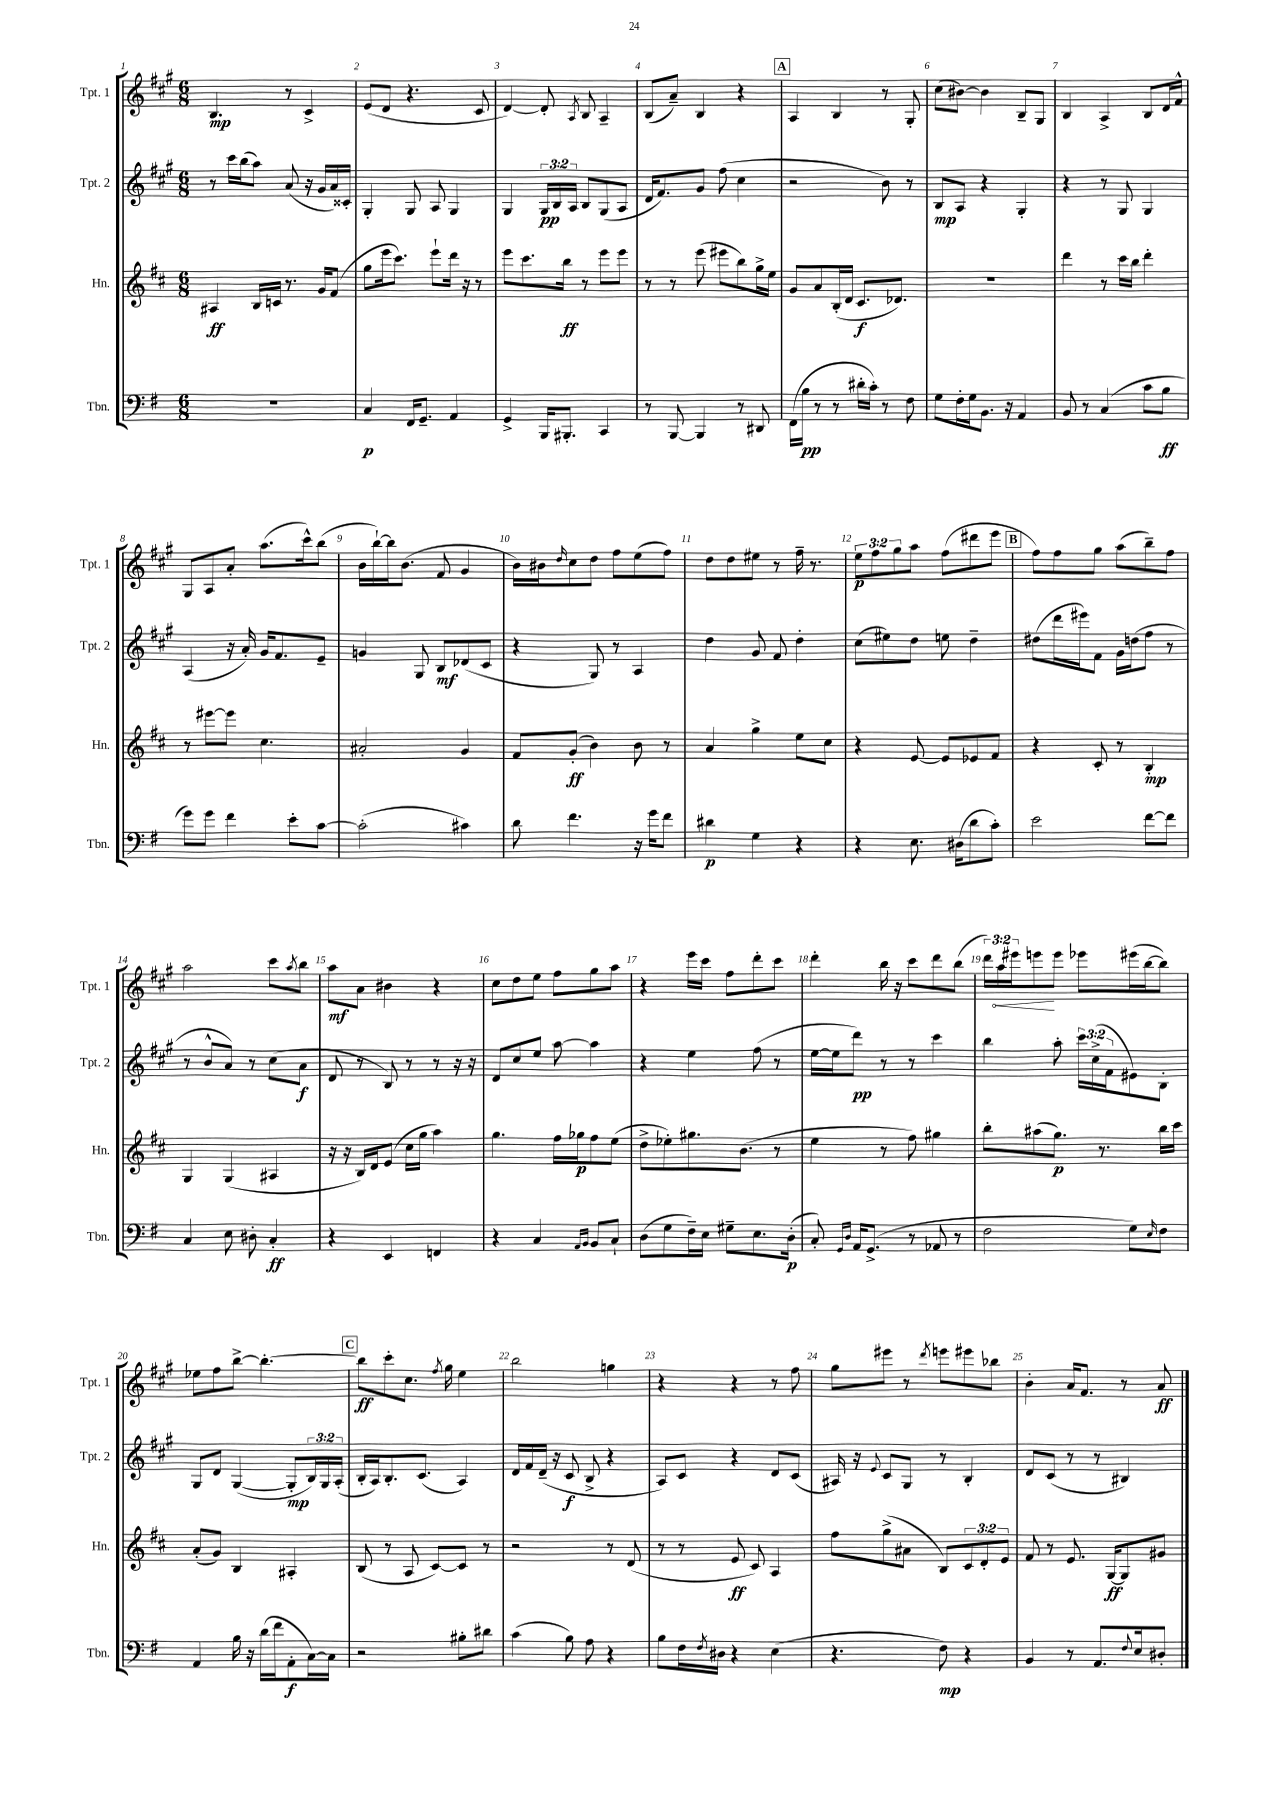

**kern	**kern	**kern	**kern
*staff4	*staff3	*staff2	*staff1
*clefF4	*clefG2	*clefG2	*clefG2
*k[f#]	*k[f#c#]	*k[f#c#g#]	*k[f#c#g#]
*M6/8	*M6/8	*M6/8	*M6/8
2.r	4A#/	8r	4.B/
.	.	16ccc#\LL	.
.	.	(16bb\J	.
.	16B/LL	8aa\J)	.
.	16c/JJ	.	.
.	8.r	(8a/	8r
.	.	16r	4c#^/
.	16g/LK	16g#/LL	.
.	(8f#/J	16a/)	.
.	.	16c##'/JJ	.
=	=	=	=
4C/	8gg\L	4G#'/	(8e/L
.	16eee\k	.	8d/J
.	8.ccc#\J)	.	.
16FF#/LK	.	8G#/	4.r
8.GG~/J	.	.	.
.	8eee`\L	8A/	.
4AA/	16ddd\Jk	4G#/	.
.	16r	.	.
.	8r	.	8c#/
=	=	=	=
4GG^/	8eee\L	4G#/	[4d/)
.	8.ccc#\	.	.
16BBB/LK	.	24G#/LL	8d'/]
.	.	24B/	.
8.BBB#'/J	16bb\Jk	.	.
.	.	24A/JJ	.
.	.	.	8qA/
.	8r	8B/L	8B/
4CC/	8eee\L	(8G#/	4A~/
.	8eee\J	8A/J	.
=	=	=	=
8r	8r	16d/LK	(8B/L
.	.	8.f#/)	.
[8BBB/	8r	.	8a~/J)
4BBB/]	(8eee\	8g#/J	4B/
.	8eee#\L	(8ff#\	.
8r	8bb\)	4cc#\	4r
8DD#/	16gg^\L	.	.
.	16ee\JJ	.	.
=	=	=	=
(16FF#\LL	8g/L	2r	4A/
16B\JJ	.	.	.
8r	8a/	.	.
8r	(16B'/L	.	4B/
.	16d/JJ	.	.
16d#'\LL	8.c#/L	.	.
16c'\JJ)	.	.	.
8r	.	8b\)	8r
.	8.d-/J)	.	.
8F#\	.	8r	8G#'/
=	=	=	=
8G\L	2.r	8B/L	(8cc#\L
16F#'\L	.	8A/J	[8b#\J)
16G\J	.	.	.
8.BB\J	.	4r	4b#\]
16r	.	.	.
4AA/	.	4G#'/	8B~/L
.	.	.	8G#/J
=	=	=	=
8BB/	4ddd\	4r	4B/
8r	.	.	.
(4C/	8r	8r	4A^/
.	16ccc#\LL	8G#/	.
.	16bb\JJ	.	.
8c\L	4ddd'\	4G#/	8B/L
8B\J	.	.	16d/L
.	.	.	16f#^^/JJ
=	=	=	=
8g\L)	8r	(4A/	8G#/L
8g\J	[8eee#\L	.	8A/
4f#\	8eee#\]J	16r	8a'/J
.	.	16a'/)	.
.	4.cc#\	16g#/LK	(8.aa\L
.	.	8.f#/	.
8e'\L	.	.	.
.	.	.	16ccc#^^\k)
[8c\J	.	8e~/J	(8bb\J
=	=	=	=
(2c'\]	2a#'/	4g/	16b\LL
.	.	.	[16bb`\)
.	.	.	16bb\]J
.	.	.	(8.b\J
.	.	8G#/	.
.	.	8B/L	8f#/
4c#\)	4g/	(8d-/	4g#/
.	.	8c#/J	.
=	=	=	=
8d\	8f#/L	4r	16b\LL)
.	.	.	16b#\J
.	.	.	16qqdd/
4.f#\	(8g'/J	.	8cc#\
.	4b\)	8G#/)	8dd\J
.	.	8r	8ff#\L
16r	8b\	4A/	(8ee\
16g\LK	.	.	.
8f#\J	8r	.	8ff#\J)
=	=	=	=
4d#\	4a/	4dd\	8dd\L
.	.	.	8dd\
4G\	4gg^\	8g#/	8ee#\J
.	.	8f#/	8r
4r	8ee\L	4dd'\	16ff#~\
.	.	.	8.r
.	8cc#\J	.	.
=	=	=	=
4r	4r	(8cc#\L	12ee\L
.	.	.	12ff#\
.	.	8ee#\)	.
.	.	.	12gg#\
8.E\	[8e/	8dd\J	8aa\J
.	8e/]L	8ee\	(8ff#\L
(16D#\LK	.	.	.
8d\	8e-/	4dd~\	8ddd#\
8c'\J)	8f#/J	.	8eee\J
=	=	=	=
2e\	4r	(8dd#\L	8ff#\L)
.	.	16ddd\L	8ff#\
.	.	16eee#\J)	.
.	8c#'/	8f#\J	8gg#\J
.	8r	16g#\LL	(8aa\L
.	.	(16dd\J	.
[8f#\L	4B'/	8ff#\J	8bb~\)
8f#\]J	.	8r	8ff#\J
=	=	=	=
4C/	4G/	8r	2aa\
.	.	8b^^/L	.
8E\	(4G/	8a/J)	.
8D#'\	.	8r	.
4C'/	4A#/	(8cc#\L	8ccc#\L
.	.	.	8qaa/
.	.	8a\J	8bb\J
=	=	=	=
4r	16r	8d/	8aa\L
.	16r	.	.
.	16B/LL)	8r	8a\J
.	16d/J	.	.
4EE/	(8e/J	8B/)	4b#\
.	16cc#\LL	8r	.
.	16gg\JJ	.	.
4FF/	4aa\)	8r	4r
.	.	16r	.
.	.	16r	.
=	=	=	=
4r	4.gg\	8d/L	8cc#\L
.	.	8cc#/	8dd\
4C/	.	8ee/J	8ee\J
.	16ff#\LL	[8aa\	8ff#\L
.	16gg-\J	.	.
16qqAA/LL	.	.	.
16qqBB/JJ	.	.	.
8BB/L	8ff#\	4aa\]	8gg#\
8C`/J	(8ee\J	.	8aa\J
=	=	=	=
(8D\L	8dd^\L	4r	4r
8G\	8ee-'\)	.	.
16F#~\L)	8.gg#\	4ee\	16eee\LL
16E\JJ	.	.	16ccc#\JJ
8G#~\L	.	.	8ff#\L
.	(8.b\J	.	.
8.E\	.	(8ff#\	8ddd'\
.	8r	8r	8ccc#\J
(16D'\Jk	.	.	.
=	=	=	=
8C'/)	4ee\	[16ee\LL	4ddd'\
.	.	16ee\]J	.
16qqGG/LL	.	.	.
16qqD/JJ	.	.	.
16AA/LK	.	8ddd\J)	.
(8.GG^/J	.	.	.
.	8r	8r	16bb\
.	.	.	16r
8r	8ff#\)	8r	8ccc#\L
8AA-/	4gg#\	4ccc#\	8ddd\
8r	.	.	(8bb\J
=	=	=	=
2F#\	8bb'\L	4bb\	24ddd\LL)
.	.	.	24aa\
.	.	.	24eee#\J
.	(8aa#\	.	8eee\
.	8.gg\J)	8aa'\	8eee\J
.	.	24ccc#\LL	8eee-\L
.	.	(24cc#^\	.
.	8.r	.	.
.	.	24f#\J	.
8G\L)	.	8e#\)	(16eee#\L
.	.	.	[16bb\J
16qqE/	.	.	.
8F#\J	16bb\LL	8B'\J	8bb\]J)
.	16ccc#\JJ	.	.
=	=	=	=
4AA/	(8a'/L	8G#/L	8ee-\L
.	8g/J)	8d/J	8ff#\
16B\	4B/	([4G#/	[8bb^\J
16r	.	.	.
(16d\LL	.	.	4.bb'\_
16f#\J	.	.	.
8AA'\	4A#'/	8G#'/]L	.
[16C\L)	.	24B/L)	.
.	.	24G#/	.
16C\]JJ	.	.	.
.	.	(24A'/JJ	.
=	=	=	=
2r	(8B/	16B'/LL	8bb\]L
.	.	16A/J)	.
.	8r	8.B'/	8ccc#'\
.	8A/	.	8.cc#\J
.	.	(8.c#/J	.
.	[8c#/L)	.	.
.	.	.	8qff#/
.	.	.	16gg#\
8B#'\L	8c#/]J	4A/)	4ee\
8d#\J	8r	.	.
=	=	=	=
(4c\	2r	16d/LL	2bb\
.	.	16f#/	.
.	.	(16d~/JJ	.
.	.	16r	.
8B\)	.	8c#/	.
8A\	.	8B^/	.
4r	8r	4r	4gg\
.	(8d/	.	.
=	=	=	=
8B\L	8r	8A/L)	4r
16F#\L	8r	8c#/J	.
8qF#/	.	.	.
16D#\JJ	.	.	.
4r	8e/	4r	4r
.	8c#/)	.	.
(4E\	4A/	8d/L	8r
.	.	(8c#/J	8ff#\
=	=	=	=
4.r	8ff#\L	16A#/)	8gg#\L
.	.	16r	.
.	.	8qqe/	.
.	(8gg^\	8c#/L	8eee#\J
.	8a#\J	8G#/J	8r
.	.	.	8qddd/
8F#\)	8B/L)	8r	8eee\L
4r	12c#/	4B'/	8eee#\
.	12d'/	.	.
.	.	.	8bb-\J
.	12e/J	.	.
=	=	=	=
4BB/	8f#/	8d/L	4b'\
.	8r	(8c#/J	.
8r	8.e/	8r	16a/LK
.	.	.	8.f#/J
8.AA/L	.	8r	.
.	[16G/LK	.	.
.	8G/]	4B#/)	8r
8qqF#/	.	.	.
16E/k	.	.	.
8D#'/J	8g#/J	.	8a/
==	==	==	==
*-	*-	*-	*-
